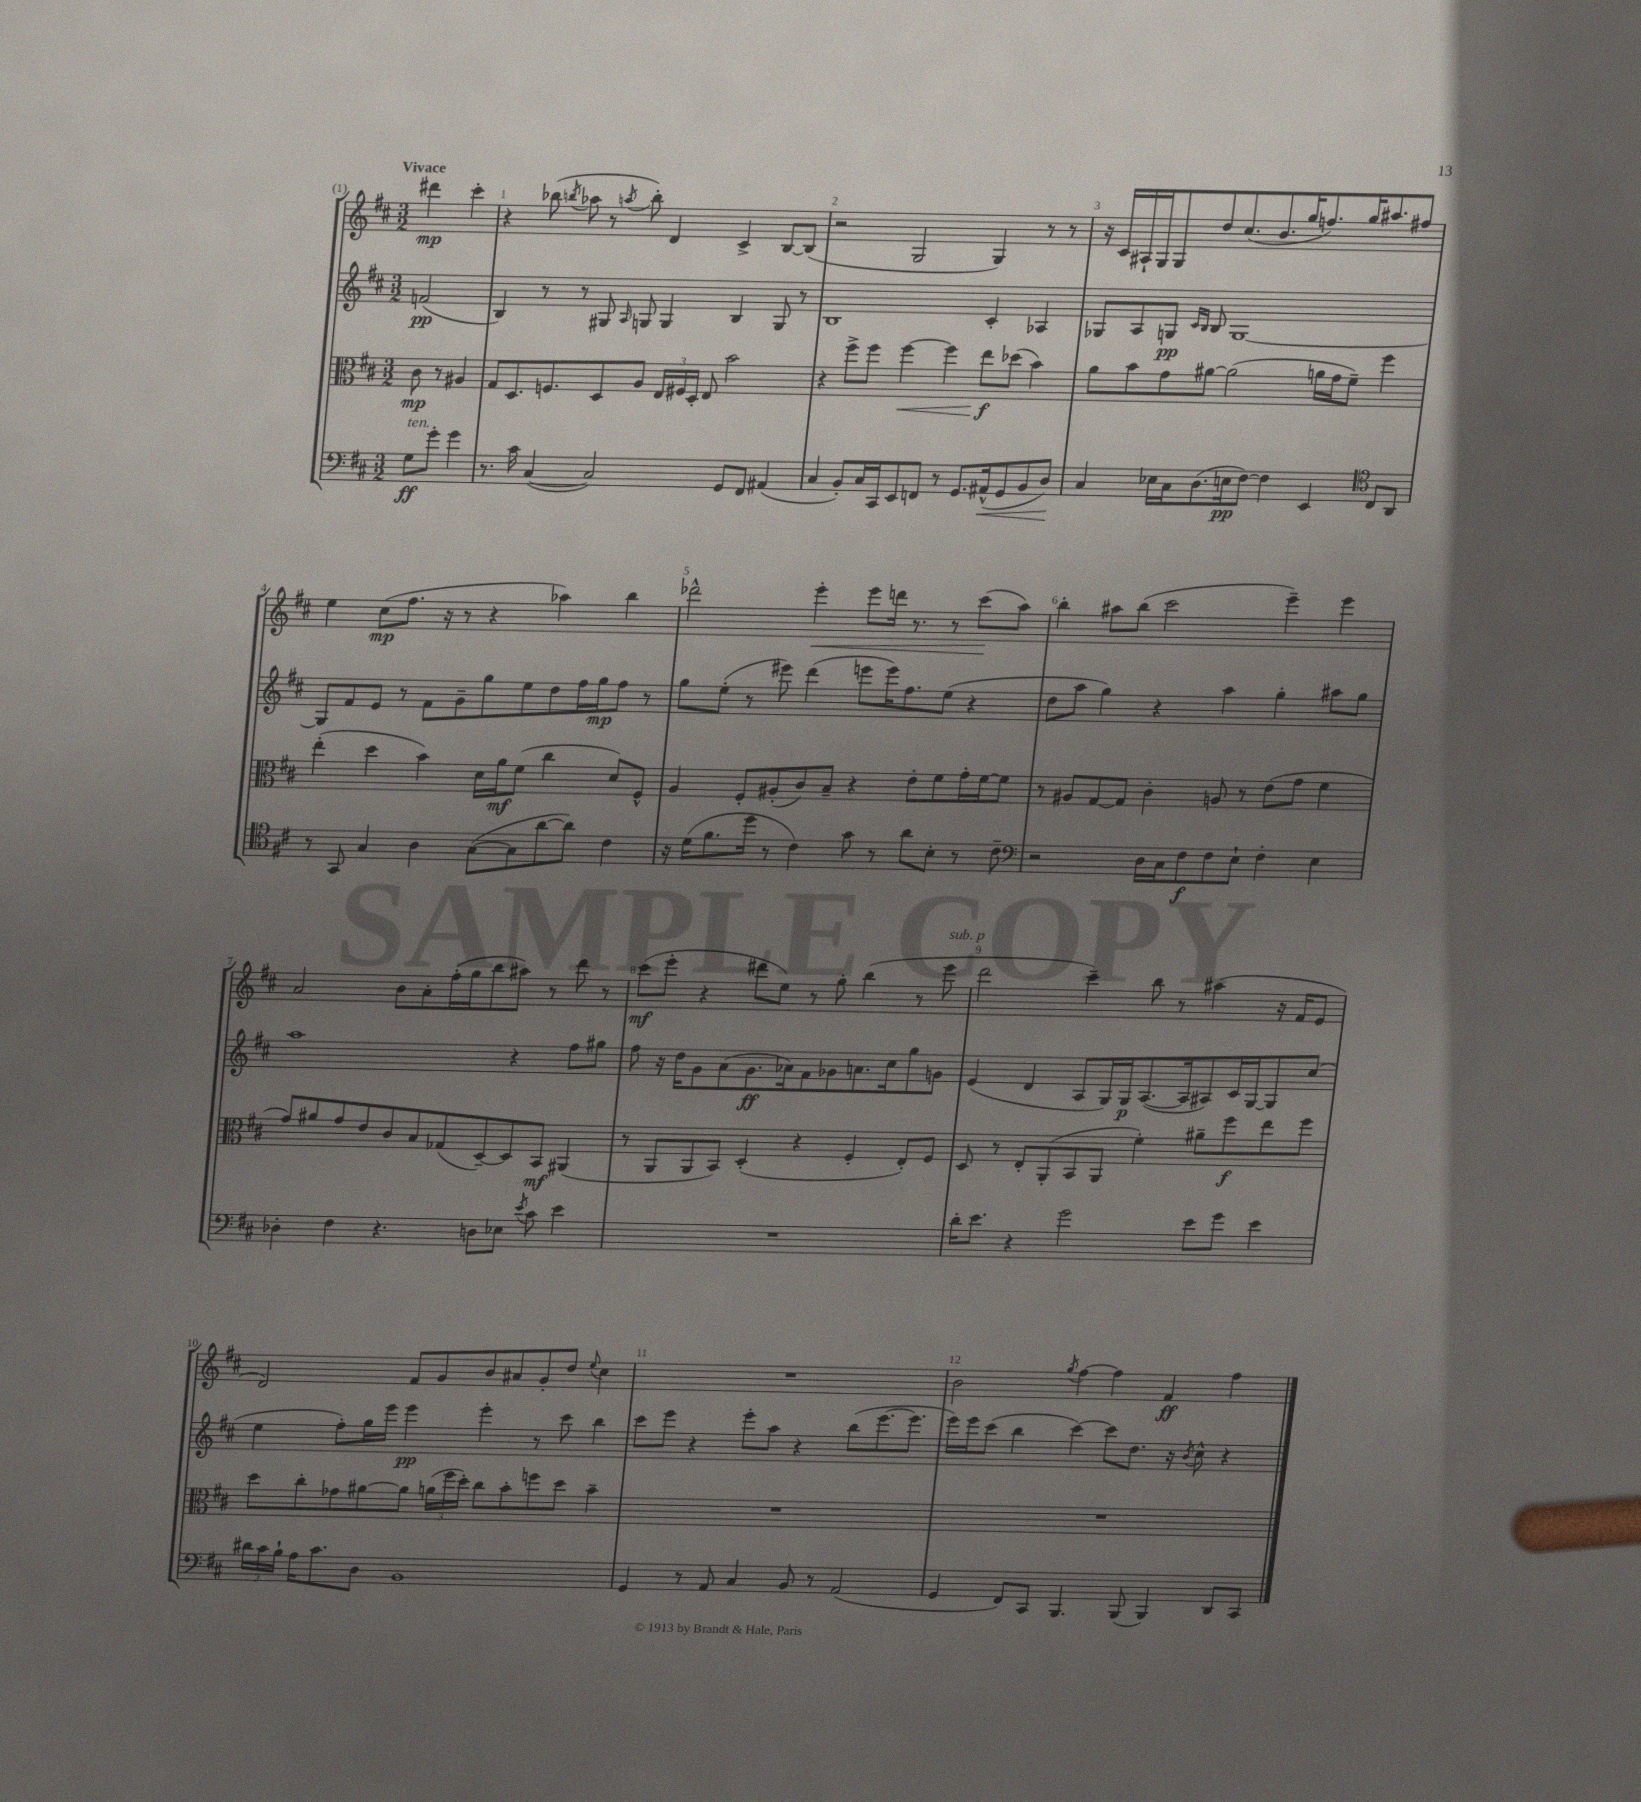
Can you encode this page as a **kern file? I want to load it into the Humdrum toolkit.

**kern	**dynam	**kern	**dynam	**kern	**dynam	**kern	**dynam
*part4	*part4	*part3	*part3	*part2	*part2	*part1	*part1
*staff4	*staff4	*staff3	*staff3	*staff2	*staff2	*staff1	*staff1
*clefF4	*	*clefC3	*	*clefG2	*	*clefG2	*
*k[f#c#]	*	*k[f#c#]	*	*k[f#c#]	*	*k[f#c#]	*
*M3/2	*	*M3/2	*	*M3/2	*	*M3/2	*
=	=	=	=	=	=	=	=
!	!	!	!	!	!	!LO:TX:a:B:t=Vivace	!
!LO:TX:a:i:t=ten.	!	!	!	!	!	!	!
8G\L	ff	8c#\	mp	(2fn/	pp	4ddd#X\	mp
8g'\J	.	8r	.	.	.	.	.
4g\	.	4A#X/	.	.	.	4ccc#'\	.
=1	=1	=1	=1	=1	=1	=1	=1
8.r	.	8G/L	.	4B/)	.	4r	.
.	.	8.D/	.	.	.	.	.
16c#\	.	.	.	.	.	.	.
([4C#/	.	.	.	8r	.	(8bb-X\	.
.	.	8.Fn/	.	.	.	.	.
.	.	.	.	.	.	8qbbn/	.
.	.	.	.	8r	.	8aa-X\	.
2C#/])	.	8D/	.	8G#X/	.	8r	.
.	.	.	.	16qqA/	.	8qaan/	.
.	.	8A/J	.	8Gn/	.	8bb'\)	.
.	.	24E/LL	.	4G/	.	4d/	.
.	.	24F#X/	.	.	.	.	.
.	.	24D'/JJ	.	.	.	.	.
.	.	8E/	.	.	.	.	.
8GG/L	.	2b\	.	4B/	.	4c#^/	.
8FF#/J	.	.	.	.	.	.	.
(4AA#X/	.	.	.	8G/	.	[8B/L	.
.	.	.	.	8r	.	(8B/J]	.
=2	=2	=2	=2	=2	=2	=2	=2
4C#/	.	4r	.	1B	.	2r	.
8BB'/L)	.	8ff#^\L	.	.	.	.	.
16C#/L	.	8ff#\J	.	.	.	.	.
16CC#/J	.	.	.	.	.	.	.
!	!	!	!LO:HP:b	!	!	!	!
8EE/	.	[4ff#\	<	.	.	2G/	.
8FFn/J	.	.	.	.	.	.	.
8r	.	4ff#\]	.	.	.	.	.
8.GG/L	.	.	.	.	.	.	.
.	.	8ee\L	f	4c#'/	.	4G/)	.
!	!LO:HP:b	!	!	!	!	!	!
(16AA#X^^/k	<	.	.	.	.	.	.
8GG/	.	(8dd-X\J	[	.	.	.	.
8BB/	.	4b\)	.	4A-X/	.	8r	.
8D/J)	.	.	.	.	.	8r	.
.	[	.	.	.	.	.	.
=3	=3	=3	=3	=3	=3	=3	=3
4C#/	.	8a\L	.	8G-X/L	.	16r	.
.	.	.	.	.	.	16c#/LL	.
.	.	8b\	.	8A/	.	16A#X`/	.
.	.	.	.	.	.	16G/J	.
16E-X\LL	.	8g\	.	8Gn/J	pp	8G/	.
16C#\J	.	.	.	.	.	.	.
.	.	.	.	16qqc#/LL	.	.	.
.	.	.	.	16qqB/JJ	.	.	.
(8.D\	.	[8a#X\J	.	8B/	.	8dd/	.
.	.	(2a#\]	.	[1G	.	(8.cc#/	.
16En\k	pp	.	.	.	.	.	.
[8F#\J)	.	.	.	.	.	.	.
.	.	.	.	.	.	8.b/	.
4F#\]	.	.	.	.	.	.	.
.	.	.	.	.	.	16gg/K	.
.	.	.	.	.	.	8.ffn/)	.
4EE/	.	16an\LL	.	.	.	.	.
.	.	16g\J	.	.	.	.	.
.	.	8f#~\J)	.	.	.	16gg/K	.
.	.	.	.	.	.	8.aa#X/	.
*clefC4	*	*	*	*	*	*	*
8C#/L	.	4ff#\	.	.	.	.	.
8AA/J	.	.	.	.	.	8ff#X/J	.
!!LO:LB:g=z
=4	=4	=4	=4	=4	=4	=4	=4
8r	.	(4ee'\	.	8G/L]	.	4ee\	.
8GG/	.	.	.	8f#/	.	.	.
4G/	.	4dd\	.	8e/J	.	(8cc#\L	mp
.	.	.	.	8r	.	8.ff#\J	.
4A\	.	4b\)	.	8f#\L	.	.	.
.	.	.	.	.	.	16r	.
.	.	.	.	8g~\	.	8r	.
([8G\L	.	16d\LL	.	8gg\	.	4r	.
.	.	16a\J	mf	.	.	.	.
8G\]	.	(8f#\J	.	8ee\	.	.	.
[8a\	.	4cc#\	.	8dd\	.	4aa-X\)	.
8a\J])	.	.	.	16ff#\L	.	.	.
.	.	.	.	16gg\J	mp	.	.
4c#\	.	8d/L)	.	8ff#\J	.	4bb\	.
.	.	8F#^^/J	.	8r	.	.	.
=5	=5	=5	=5	=5	=5	=5	=5
16r	.	4A/	.	8gg\L	.	2ddd-X^^\	.
(16d\KL	.	.	.	.	.	.	.
8.f#\	.	.	.	(8ee'\J	.	.	.
.	.	8F#'/L	.	8r	.	.	.
16dd\Jk	.	.	.	.	.	.	.
8r	.	(8A#X'/	.	8eee#X\)	.	.	.
!	!	!	!	!	!	!	!LO:HP:b
4c#\)	.	8c#/)	.	(4ddd\	.	4eee'\	<
.	.	8B~/J	.	.	.	.	.
8g\	.	4r	.	8eeen\L	.	8eee\L	.
8r	.	.	.	16eee\K)	.	16dddn\Jk	.
.	.	.	.	8.ff#\	.	8.r	.
8a\L	.	8e'\L	.	.	.	.	.
8B'\J	.	8f#\	.	(8ee\J	.	8r	.
8r	.	16g'\L	.	4r	.	(8ccc#\L	.
.	.	[16f#\J	.	.	.	.	.
8c#~\	.	8f#\J]	.	.	.	8aa\J)	[
=6	=6	=6	=6	=6	=6	=6	=6
*clefF4	*	*	*	*	*	*	*
2r	.	8r	.	8dd\L	.	4bb'\	.
.	.	8A#X/L	.	8aa\J	.	.	.
.	.	[8G/	.	4gg\)	.	8aa#X\L	.
.	.	8G/J]	.	.	.	(8bb\J	.
16D\LL	.	4c#'\	.	4r	.	2ccc#\	.
16C#\J	.	.	.	.	.	.	.
8F#\	f	.	.	.	.	.	.
8F#\	.	8An/	.	4aa\	.	.	.
8E`\J	.	8r	.	.	.	.	.
4F#'\	.	(8e\L	.	4gg'\	.	4eee~\)	.
.	.	8g\J	.	.	.	.	.
4E\	.	4f#\	.	8aa#X\L	.	4eee\	.
.	.	.	.	8gg\J	.	.	.
!!LO:LB:g=z
=7	=7	=7	=7	=7	=7	=7	=7
4D-X'\	.	8g/L)	.	1aa	.	2a/	.
.	.	8a#X/	.	.	.	.	.
4F#\	.	8g/	.	.	.	.	.
.	.	8e/	.	.	.	.	.
4.r	.	8c#/	.	.	.	8b\L	.
.	.	8B/	.	.	.	8a'\	.
.	.	(8G-X/	.	.	.	(16ff#'\L	.
.	.	.	.	.	.	16gg\J	.
8Dn\L	.	[8D~/)	.	.	.	8bb\	.
8E-X\J	.	8D/]	.	4r	.	8aa#X\J)	.
8qe/	.	.	.	.	.	.	.
8c#\	.	8BB/J	mf	.	.	8r	.
4e\	.	(4AA#X/	.	8ff#\L	.	8ddd\	.
.	.	.	.	8gg#X\J	.	8r	.
=8	=8	=8	=8	=8	=8	=8	=8
1.r	.	8r	.	8ff#\	.	(8ccc#\L	mf
.	.	8AA/L	.	16r	.	8eee'\J	.
.	.	.	.	16dd\KL	.	.	.
.	.	8AA/	.	8g\	.	4r	.
.	.	8BB/J)	.	(8a\	.	.	.
.	.	(4D'/	.	8.g\	ff	8ddd#X\L	.
.	.	.	.	.	.	8ee\J)	.
.	.	.	.	16a-X\k)	.	.	.
.	.	4r	.	8f#\	.	8r	.
.	.	.	.	8g-X\	.	8gg'\	.
.	.	4F#'/	.	8.an\	.	(4bb\	.
.	.	.	.	16cc#\k	.	.	.
.	.	8E'/L)	.	8gg\	.	8r	.
!	!	!	!	!	!	!LO:TX:a:i:t=sub. p	!
.	.	8F#/J	.	8gn\J	.	8eee\	.
=9	=9	=9	=9	=9	=9	=9	=9
16d'\KL	.	8D/	.	(4e/	.	2ddd\	.
8.e\J	.	.	.	.	.	.	.
.	.	8r	.	.	.	.	.
4r	.	8E'/L	.	4d/	.	.	.
.	.	(8AA'/	.	.	.	.	.
2g\	.	8BB/	.	8A/L	.	4ccc#~\)	.
.	.	8AA/J	.	16G/L)	.	.	.
.	.	.	.	16G/J	p	.	.
.	.	4f#'\)	.	([8.A/	.	8bb\	.
.	.	.	.	.	.	8r	.
.	.	.	.	16A/k]	.	.	.
8e\L	.	8a#X~\L	.	8A#X/)	.	(4aa#X\	.
8g\J	.	8ff#\	f	16c#/L	.	.	.
.	.	.	.	[16G/J	.	.	.
4e\	.	8ee\	.	8G/]	.	16r	.
.	.	.	.	.	.	16f#/KL	.
.	.	8ff#\J	.	(8cc#/J	.	8e/J	.
!!LO:LB:g=z
=10	=10	=10	=10	=10	=10	=10	=10
24d#X\LL	.	8dd\L	.	4ee\	.	2d/)	.
24c#\	.	.	.	.	.	.	.
24B`\JJ	.	.	.	.	.	.	.
16A\KL	.	8cc#'\	.	.	.	.	.
8.c#\	.	.	.	.	.	.	.
.	.	8g-X\	.	8ff#'\L)	.	.	.
8D\J	.	[8a#X\	.	16gg\L	.	.	.
.	.	.	.	16eee\JJ	.	.	.
1BB	.	8a#\J]	.	4eee\	pp	8f#/L	.
.	.	(24an\LL	.	.	.	8g/	.
.	.	24ff#\	.	.	.	.	.
.	.	24dd'\JJ)	.	.	.	.	.
.	.	8cc#\L	.	4eee'\	.	8b/	.
.	.	8b'\	.	.	.	8a#X/	.
.	.	8ffn\	.	8r	.	8g'/	.
.	.	8dd\J	.	8ccc#\	.	8dd/J	.
.	.	.	.	.	.	8qqee/	.
.	.	4b~\	.	4bb\	.	4cc#\	.
=11	=11	=11	=11	=11	=11	=11	=11
4GG/	.	1.r	.	8ccc#\L	.	1.r	.
.	.	.	.	8eee\J	.	.	.
8r	.	.	.	4r	.	.	.
8AA/	.	.	.	.	.	.	.
4C#/	.	.	.	8eee'\L	.	.	.
.	.	.	.	8aa\J	.	.	.
8BB/	.	.	.	4r	.	.	.
8r	.	.	.	.	.	.	.
(2AA/	.	.	.	(8bb\L	.	.	.
.	.	.	.	[8.eee\	.	.	.
.	.	.	.	8.eee\J]	.	.	.
=12	=12	=12	=12	=12	=12	=12	=12
4GG/	.	1.r	.	16eee\LL)	.	2b\	.
.	.	.	.	16eee\J	.	.	.
.	.	.	.	(8ccc#\J	.	.	.
8FF#/L)	.	.	.	4bb\	.	.	.
8CC#/J	.	.	.	.	.	.	.
.	.	.	.	.	.	8qgg/	.
4.BBB/	.	.	.	[4ccc#\)	.	[4ff#\	.
.	.	.	.	8ccc#\L]	.	4ff#\]	.
(8BBB/	.	.	.	8.dd\J	.	.	.
4BBB/)	.	.	.	.	.	4f#/	ff
.	.	.	.	16r	.	.	.
.	.	.	.	8qb/	.	.	.
.	.	.	.	8cc#^^\	.	.	.
8DD/L	.	.	.	4r	.	4ff#\	.
8CC#/J	.	.	.	.	.	.	.
==	==	==	==	==	==	==	==
*-	*-	*-	*-	*-	*-	*-	*-
